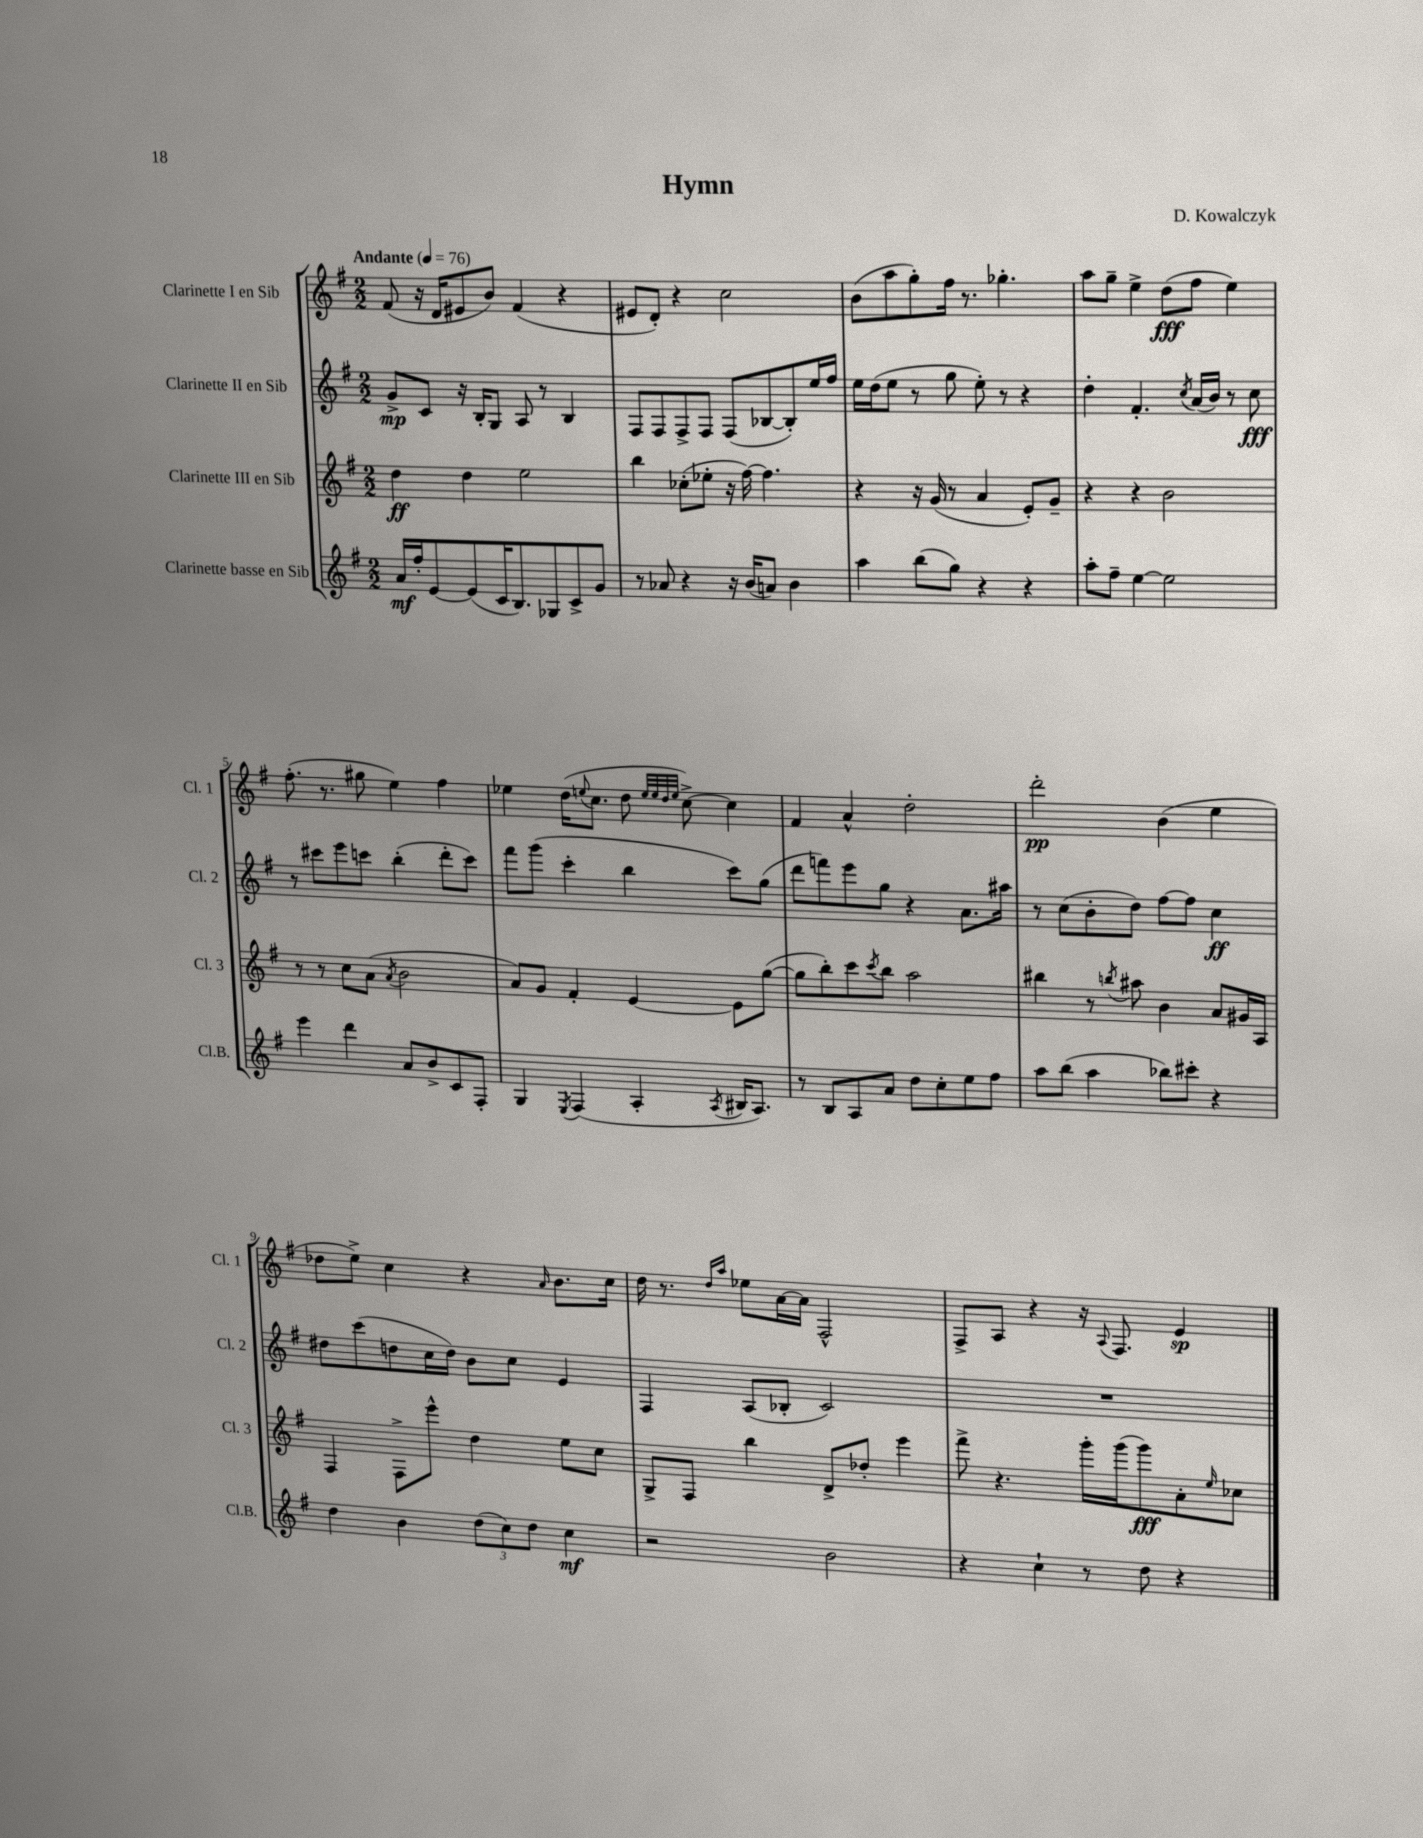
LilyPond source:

\header { title = "Hymn" composer = "D. Kowalczyk" }
<<
\new StaffGroup <<
\new Staff = "s0" \with { instrumentName = "Clarinette I en Sib" shortInstrumentName = "Cl. 1" } {
    \clef treble \key g \major \numericTimeSignature \time 2/2 \tempo "Andante" 4 = 76
    fis'8( r16 d'16 eis'8 b'8) fis'4( r4 |
    eis'8 d'8-.) r4 c''2 |
    b'8( a''8 g''8-.) fis''16 r8. ges''4.-. |
    a''8 g''8-- e''4-> d''8\fff( fis''8 e''4) |
    fis''8.-.( r8. gis''8 e''4) fis''4 |
    ees''4 d''16( \appoggiatura { e''8 } c''8. d''8 \grace { e''32 e''32 d''32 e''32 } c''8~->) c''4 |
    fis'4 a'4-^ d''2-. |
    d'''2-.\pp b'4( e''4 |
    des''8 e''8->) c''4 r4 \grace { a'16 } b'8. c''16 |
    d''16 r8. \grace { d''16 a''16 } ees''8 a'16~ a'16 fis2-^ |
    fis8-> a8 r4 r16 \appoggiatura { a8 } fis8. e'4\sp \bar "|." |
}
\new Staff = "s1" \with { instrumentName = "Clarinette II en Sib" shortInstrumentName = "Cl. 2" } {
    \clef treble \key g \major \numericTimeSignature \time 2/2
    g'8->\mp c'8 r16 b16-. g8 a8 r8 b4 |
    fis8 fis8 fis8-> fis8 fis8( bes8~ bes8-.) e''16 fis''16 |
    e''16 d''16( e''8 r8 g''8 e''8-.) r8 r4 |
    d''4-. fis'4.-. \acciaccatura { c''8 } a'16( b'16) r8 c''8\fff |
    r8 cis'''8 e'''8 c'''8 b''4-.( d'''8-. c'''8) |
    fis'''8 g'''8( c'''4-. b''4 c'''8) g''8( |
    d'''8 f'''8) e'''8 g''8 r4 a'8. ais''16 |
    r8 c''8( b'8-. d''8) fis''8~ fis''8 c''4\ff |
    dis''8 c'''8( d''8 c''16 d''16) b'8 c''8 e'4 |
    fis4 a8( bes8-. c'2) |
    R1 \bar "|." |
}
\new Staff = "s2" \with { instrumentName = "Clarinette III en Sib" shortInstrumentName = "Cl. 3" } {
    \clef treble \key g \major \numericTimeSignature \time 2/2
    d''4\ff d''4 e''2 |
    b''4 ces''8-.( ees''8-. r16 fis''16~) fis''4. |
    r4 r16 g'16( r8 a'4 e'8-.) g'8-- |
    r4 r4 b'2 |
    r8 r8 c''8 a'8( \acciaccatura { a'8 } b'2 |
    a'8) g'8 fis'4-. e'4~ e'8 g''8~( |
    g''8 b''8-.) c'''8 \acciaccatura { c'''8 } b''8 a''2 |
    bis''4 r8 \acciaccatura { b''8 } ais''8 b'4 a'8 gis'16 a16 |
    fis4 fis8-> e'''8-^ d''4 e''8 c''8 |
    g8-> fis8 b''4 d'8-> des''8-. e'''4 |
    fis'''8-> r4. g'''16-. g'''16( g'''8\fff) a'8-. \grace { e''16 } ces''8 \bar "|." |
}
\new Staff = "s3" \with { instrumentName = "Clarinette basse en Sib" shortInstrumentName = "Cl.B." } {
    \clef treble \key g \major \numericTimeSignature \time 2/2
    a'16\mf fis''16-. e'8~ e'8( c'16 b8.) ges8 c'8-> g'8 |
    r8 aes'8 r4 r16 b'16( a'8) b'4 |
    a''4 b''8( g''8) r4 r4 |
    a''8-. fis''8-- e''4~ e''2 |
    e'''4 d'''4 a'8 b'8-> c'8 fis8-. |
    g4 \acciaccatura { e8 } fis4( a4-. \acciaccatura { a8 } bis16 a8.) |
    r8 b8 a8 a'8 d''8 c''8-. e''8 fis''8 |
    a''8 b''8( a''4 bes''8) cis'''8-. r4 |
    d''4 b'4 \tuplet 3/2 { d''8( c''8) d''8 } c''4\mf |
    r2 b'2 |
    r4 c''4-! r8 d''8 r4 \bar "|." |
}
>>
>>
